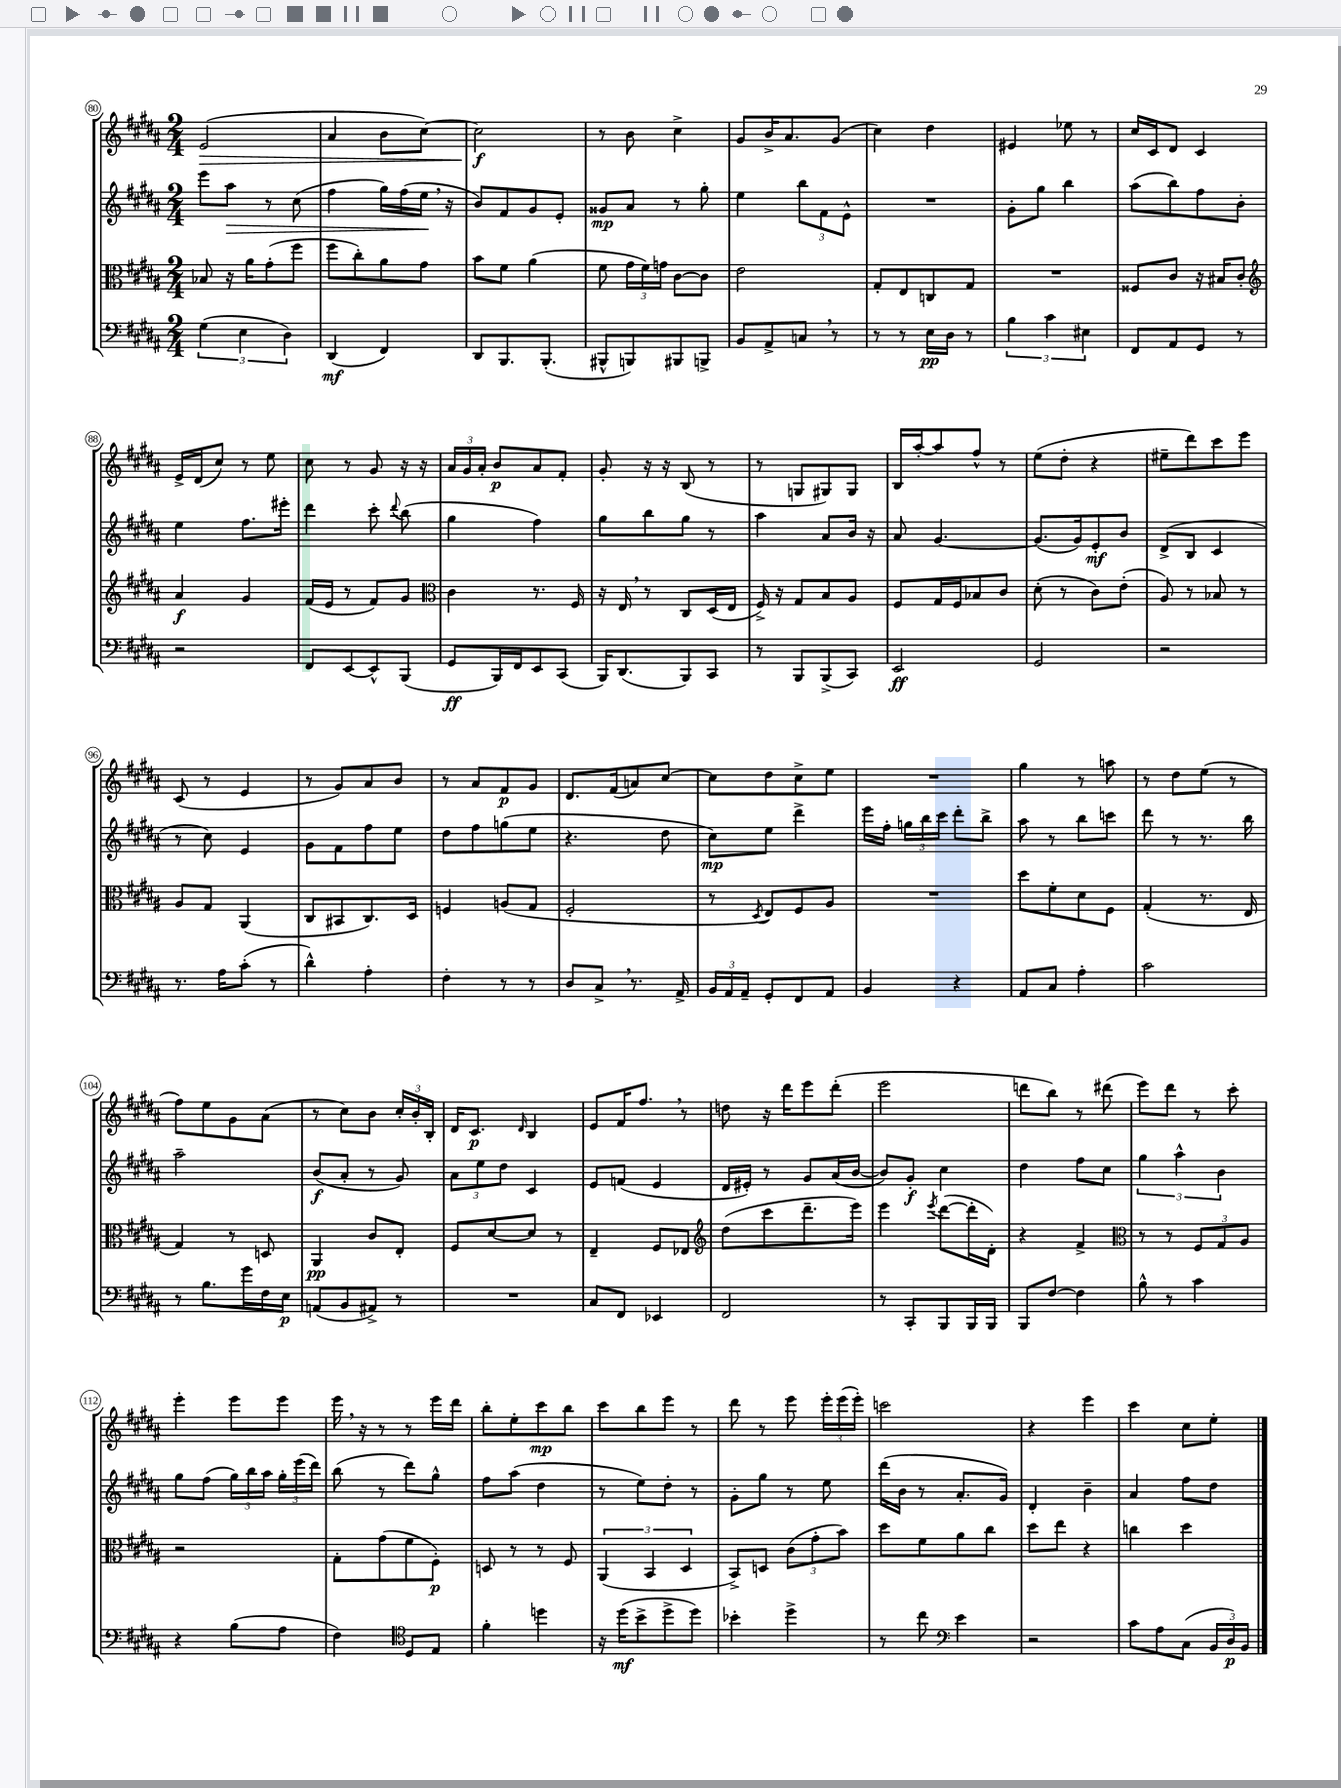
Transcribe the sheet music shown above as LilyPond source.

<<
\new StaffGroup <<
\new Staff = "s0" {
    \clef treble \key b \major \numericTimeSignature \time 2/4
    \autoBeamOff e'2\>( |
    ais'4 b'8[ cis''8]~) |
    cis''2\f\! |
    r8 b'8 cis''4-> |
    gis'8[ b'16-> ais'8. gis'8]( |
    cis''4) dis''4 |
    eis'4 ees''8 r8 |
    cis''16[ cis'16 dis'8] cis'4 |
    e'16[-> dis'16( cis''8]) r8 e''8 |
    cis''8 r8 gis'8 r16 r16 |
    \tuplet 3/2 { ais'16[ gis'16 ais'16]-. } b'8[\p ais'8 fis'8]-. |
    gis'8-. r16 r16 b8( r8 |
    r8 g8[ gis8) gis8] |
    b16[ ais''16~-. ais''8 fis''8]-^ r8 |
    e''8[( dis''8]-. r4 |
    eis''8[-- dis'''8) cis'''8 e'''8] |
    cis'8( r8 e'4 |
    r8 gis'8[) ais'8 b'8] |
    r8 ais'8[ fis'8\p gis'8] |
    dis'8.[ fis'16( a'8) cis''8]~ |
    cis''8[ dis''8 cis''8-> e''8] |
    R2 |
    gis''4 r8 a''8 |
    r8 dis''8[ e''8]( r8 |
    fis''8[) e''8 gis'8 ais'8]( |
    r8 cis''8[) b'8] \tuplet 3/2 { cis''16[-. b'16-. b16]-. } |
    dis'16[ cis'8.]\p \grace { dis'16 } b4 |
    e'8[ fis'16 fis''8.] \breathe r8 |
    d''8 r16 dis'''16[ e'''8 dis'''8]-.( |
    e'''2 |
    d'''8[ b''8]) r8 dis'''8( |
    e'''8[) dis'''8] r8 cis'''8-. |
    e'''4-. e'''8[ e'''8] |
    e'''16 \breathe r16 r8 r8 e'''16[ dis'''16] |
    b''8[-. e''8-. cis'''8\mp b''8] |
    cis'''8[ b''8 e'''8] r8 |
    dis'''8 r8 e'''8 \tuplet 3/2 { e'''16[-. e'''16( e'''16]-.) } |
    c'''2 |
    r4 e'''4 |
    cis'''4 cis''8[ e''8]-. \bar "|." |
}
\new Staff = "s1" {
    \clef treble \key b \major \numericTimeSignature \time 2/4
    \autoBeamOff e'''8[ ais''8]\> r8 cis''8( |
    fis''4 gis''16[) fis''16( e''16]\! \breathe r16 |
    b'8[) fis'8 gis'8 e'8]-. |
    gisis'8[\mp ais'8] r8 gis''8-. |
    e''4 \tuplet 3/2 { b''8[ fis'8 e'8]-^ } |
    R2 |
    gis'8[-. gis''8] b''4 |
    ais''8[( b''8) fis''8 b'8]-. |
    e''4 fis''8.[ eis'''16]-. |
    dis'''4 cis'''8-. \appoggiatura { dis'''8 } b''8( |
    gis''4 fis''4) |
    gis''8[ b''8 gis''8] r8 |
    ais''4 ais'8[ b'16] r16 |
    ais'8 gis'4.~ |
    gis'8.[( gis'16) e'8-.\mf b'8] |
    dis'8[->( b8] cis'4 |
    r8 cis''8) e'4 |
    gis'8[ fis'8 fis''8 e''8] |
    dis''8[ fis''8 g''8( e''8] |
    r4. dis''8 |
    cis''8[\mp) e''8] dis'''4-> |
    e'''16[ fis''16]-. \tuplet 3/2 { g''16[ b''16 cis'''16] } dis'''8[-. b''8]-> |
    ais''8 r8 b''8[ c'''8] |
    dis'''8 r8 r8. b''16 |
    ais''2-- |
    b'8[\f( ais'8]-. r8 gis'8) |
    \tuplet 3/2 { ais'8[ e''8 dis''8] } cis'4 |
    e'8[ f'8]( e'4 |
    dis'16[ eis'16]-.) r8 gis'8[ ais'16( b'16]~ |
    b'8[) gis'8]-.\f cis''4 |
    dis''4 fis''8[ cis''8] |
    \tuplet 3/2 { gis''4 ais''4-^ b'4 } |
    gis''8[ fis''8]( \tuplet 3/2 { gis''16[) b''16 ais''16] } \tuplet 3/2 { gis''16[-. e'''16( dis'''16]) } |
    b''8( r8 dis'''8[) gis''8]-^ |
    fis''8[ ais''8]( dis''4 |
    r8 e''8[) dis''8]-. r8 |
    gis'8[-. gis''8] r8 e''8 |
    dis'''16[( b'16] r8 ais'8.[-. gis'16]) |
    dis'4-. b'4-- |
    ais'4 fis''8[ dis''8] \bar "|." |
}
\new Staff = "s2" {
    \clef alto \key b \major \numericTimeSignature \time 2/4
    \autoBeamOff bes8 r16 ais'16[ gis'8-.( fis''8] |
    fis''8[ cis''8-.) ais'8 gis'8] |
    b'8[ fis'8] ais'4( |
    fis'8 \tuplet 3/2 { gis'16[ fis'16) g'16] } cis'8[~ cis'8] |
    e'2 |
    gis8[-. e8 c8 gis8] |
    R2 |
    fisis8[ cis'8] r16 bis16[ cis'8]-. |
    \clef treble ais'4\f gis'4 |
    fis'16[( e'16] r8 fis'8[) gis'8] |
    \clef alto cis'4 r8. fis16 |
    r16 e16 \breathe r8 cis8[ dis16( e16] |
    fis16->) r16 gis8[ b8 ais8] |
    fis8[ gis16 fis16 bes8 cis'8] |
    dis'8-.( r8 cis'8[) e'8]-.( |
    ais8) r8 bes8 r8 |
    ais8[ gis8] ais,4( |
    cis8[ bis,8 cis8.) dis16] |
    f4 a8[( gis8] |
    fis2-. |
    r8 \acciaccatura { dis8 } e8[) fis8 ais8] |
    R2 |
    dis''8[ fis'8-. dis'8 fis8] |
    gis4-.( r8. e16 |
    gis4) r8 d8 |
    ais,4\pp cis'8[ e8]-. |
    fis8[ dis'8~ dis'8] r8 |
    e4-- fis8[ ees8] |
    \clef treble dis''8[( cis'''8 dis'''8.-- e'''16]) |
    e'''4 \acciaccatura { e'''8 } dis'''8[~( dis'''16-. dis'16]-.) |
    r4 fis'4-> |
    \clef alto r8 r8 \tuplet 3/2 { fis8[ gis8 ais8] } |
    r2 |
    gis8[-. gis'8( fis'8 fis8]-.\p) |
    d8 r8 r8 fis8 |
    \tuplet 3/2 { ais,4( b,4 dis4 } |
    b,8[->) d8] \tuplet 3/2 { cis'8[( gis'8-. b'8]) } |
    dis''8[ fis'8 ais'8 cis''8] |
    dis''8[ e''8] r4 |
    c''4 dis''4 \bar "|." |
}
\new Staff = "s3" {
    \clef bass \key b \major \numericTimeSignature \time 2/4
    \autoBeamOff \tuplet 3/2 { gis4( e4 dis4) } |
    dis,4\mf( fis,4) |
    dis,8[ b,,8. b,,8.]-.( |
    bis,,8[-^ b,,8) bis,,8 b,,8]-> |
    b,8[ ais,8-> c8] \breathe r8 |
    r8 r8 e16[\pp dis16] r8 |
    \tuplet 3/2 { b4 cis'4 eis4 } |
    fis,8[ ais,8 gis,8] r8 |
    r2 |
    fis,8[ e,8~ e,8-^ b,,8]( |
    gis,8[\ff b,,16) fis,16 e,8 cis,8]( |
    b,,16[) dis,8.( b,,8) cis,8] |
    r8 b,,8[ b,,8->( cis,8]) |
    e,2\ff |
    gis,2 |
    r2 |
    r8. ais16[ cis'8]-.( r8 |
    dis'4-^) ais4-. |
    fis4-. r8 r8 |
    dis8[ cis8]-> \breathe r8. ais,16-> |
    \tuplet 3/2 { b,16[ ais,16 ais,16]-- } gis,8[-. fis,8 ais,8] |
    b,4 r4 |
    ais,8[ cis8] ais4-. |
    cis'2 |
    r8 b8.[ gis'16 fis16 e16]\p |
    a,8[( b,8 ais,8]->) r8 |
    R2 |
    cis8[ fis,8] ees,4 |
    fis,2 |
    r8 cis,8[-. b,,8 b,,16 b,,16] |
    b,,8[ fis8]~ fis4 |
    b8-^ r8 cis'4 |
    r4 b8[( ais8] |
    fis4) \clef tenor dis8[ e8] |
    fis'4-. d''4 |
    r16 dis''16[\mf( b'8-> dis''8-> dis''8]) |
    bes'4-. dis''4-> |
    r8 cis''8 \clef bass e'4 |
    r2 |
    cis'8[ ais8 cis8]( \tuplet 3/2 { b,16[ dis16\p) b,16] } \bar "|." |
}
>>
>>
\layout { \context { \Score currentBarNumber = #80 \override BarNumber.stencil = #(make-stencil-circler 0.1 0.3 ly:text-interface::print) } }
